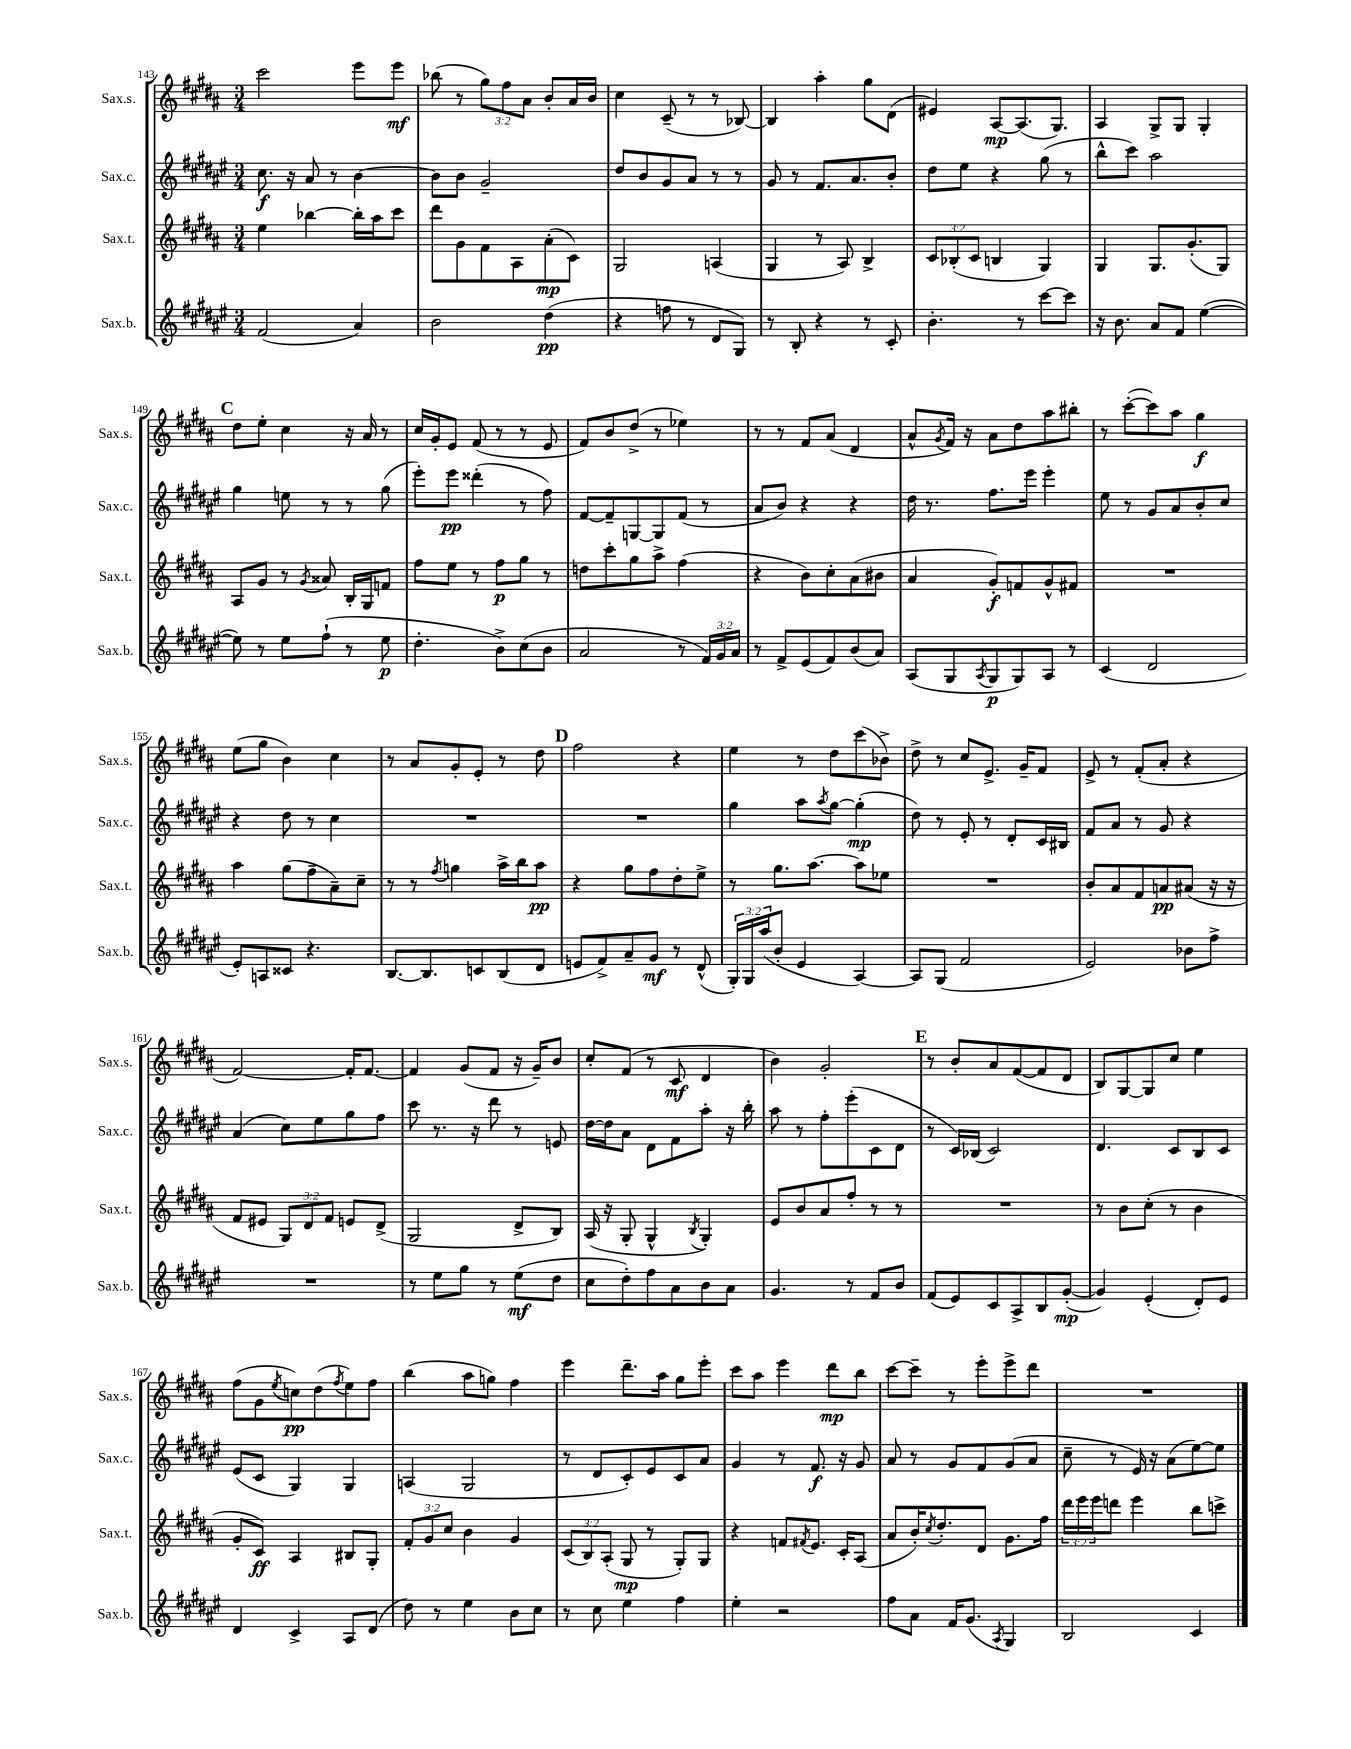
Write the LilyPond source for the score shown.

<<
\new StaffGroup <<
\new Staff = "s0" \with { instrumentName = "Sax.s." shortInstrumentName = "Sax.s." } {
    \clef treble \key b \major \numericTimeSignature \time 3/4 \override Staff.TupletNumber.text = #tuplet-number::calc-fraction-text
    cis'''2 e'''8 e'''8\mf |
    bes''8( r8 \tuplet 3/2 { gis''8) fis''8 ais'8 } b'8-. ais'16 b'16 |
    cis''4 cis'8--( r8 r8 bes8~) |
    bes4 ais''4-. gis''8 dis'8( |
    eis'4) ais8~\mp ais8.( gis8.) |
    ais4 gis8-> gis8 gis4-. |
    \mark \markup { \bold "C" } dis''8 e''8-. cis''4 r16 ais'16 r8 |
    cis''16 gis'16-. e'8 fis'8( r8 r8 e'8 |
    fis'8) b'8 dis''8->( r8 ees''4) |
    r8 r8 fis'8 ais'8( dis'4 |
    ais'8-^ \acciaccatura { gis'8 } fis'16) r16 ais'8 dis''8 ais''8 bis''8-. |
    r8 cis'''8~-.( cis'''8) ais''8 gis''4\f |
    e''8( gis''8 b'4) cis''4 |
    r8 ais'8 gis'8-. e'8-. r8 dis''8 |
    \mark \markup { \bold "D" } fis''2 r4 |
    e''4 r8 dis''8 cis'''8( bes'8->) |
    dis''8-> r8 cis''8 e'8.-> gis'16-- fis'8 |
    e'8-> r8 fis'8-.( ais'8-. r4 |
    fis'2~) fis'16-. fis'8.~ |
    fis'4 gis'8( fis'8 r16 gis'16--) b'8 |
    cis''8-. fis'8( r8 cis'8\mf dis'4 |
    b'4) gis'2-. |
    \mark \markup { \bold "E" } r8 b'8-. ais'8 fis'8~( fis'8 dis'8 |
    b8) gis8~ gis8 cis''8 e''4 |
    fis''8( gis'8 \acciaccatura { e''8 } c''8\pp) dis''8( \acciaccatura { fis''8 } e''8) fis''8 |
    b''4( ais''8 g''8) fis''4 |
    e'''4 dis'''8.-- ais''16 gis''8 e'''8-. |
    cis'''8 ais''8 e'''4 dis'''8\mp b''8 |
    cis'''8~ cis'''8-- r8 e'''8-. e'''8-> dis'''8 |
    R2. \bar "|." |
}
\new Staff = "s1" \with { instrumentName = "Sax.c." shortInstrumentName = "Sax.c." } {
    \clef treble \key fis \major \numericTimeSignature \time 3/4
    cis''8.\f r16 ais'8 r8 b'4~ |
    b'8 b'8 gis'2-- |
    dis''8 b'8 gis'8 ais'8 r8 r8 |
    gis'8 r8 fis'8. ais'8. b'8-. |
    dis''8 eis''8 r4 gis''8( r8 |
    b''8-^ cis'''8) ais''2 |
    \mark \markup { \bold "C" } gis''4 e''8 r8 r8 gis''8( |
    eis'''8-.) eis'''8\pp disis'''4-.( r8 fis''8) |
    fis'8~ fis'8-- g8~ g8 fis'8( r8 |
    ais'8 b'8) r4 r4 |
    dis''16 r8. fis''8. eis'''16 eis'''4-. |
    eis''8 r8 gis'8 ais'8 b'8-. cis''8 |
    r4 dis''8 r8 cis''4 |
    R2. |
    \mark \markup { \bold "D" } R2. |
    gis''4 ais''8 \acciaccatura { ais''8 } gis''8~ gis''4-.\mp( |
    dis''8) r8 eis'8-. r8 dis'8-. cis'16 bis16 |
    fis'8 ais'8 r8 gis'8 r4 |
    ais'4( cis''8) eis''8 gis''8 fis''8 |
    cis'''8 r8. r16 dis'''8 r8 e'8 |
    dis''16~ dis''16 ais'8 dis'8 fis'8 ais''8-. r16 b''16-. |
    ais''8 r8 fis''8-. eis'''8-.( cis'8 dis'8 |
    \mark \markup { \bold "E" } r8 cis'16) bes16( cis'2) |
    dis'4. cis'8 b8 cis'8 |
    eis'8( cis'8 gis4) gis4 |
    a4( gis2 |
    r8 dis'8 cis'8-.) eis'8 cis'8 ais'8 |
    gis'4 r8 fis'8.\f r16 gis'8 |
    ais'8 r8 gis'8 fis'8 gis'8( ais'8 |
    cis''8-- r8 eis'16) r16 ais'8( eis''8~) eis''8 \bar "|." |
}
\new Staff = "s2" \with { instrumentName = "Sax.t." shortInstrumentName = "Sax.t." } {
    \clef treble \key b \major \numericTimeSignature \time 3/4 \override Staff.TupletNumber.text = #tuplet-number::calc-fraction-text
    e''4 bes''4~ bes''16-. ais''16 cis'''8 |
    dis'''8 gis'8 fis'8 ais8 ais'8-.\mp( cis'8) |
    gis2 a4( |
    gis4 r8 ais8) b4-> |
    \tuplet 3/2 { cis'8 bes8-.( cis'8 } b4 gis4) |
    gis4 gis8. gis'8.-.( gis8) |
    \mark \markup { \bold "C" } ais8 gis'8 r8 \acciaccatura { gis'8 } aisis'8 b16-. gis16 f'8 |
    fis''8 e''8 r8 fis''8\p gis''8 r8 |
    d''8 cis'''8-. gis''8 ais''8-> fis''4( |
    r4 b'8) cis''8-. ais'8( bis'8 |
    ais'4 gis'8-.\f) f'8 gis'8-^ fis'8 |
    R2. |
    ais''4 gis''8( fis''8-- ais'8--) cis''8-- |
    r8 r8 \acciaccatura { fis''8 } g''4 ais''16-> b''16 ais''8\pp |
    \mark \markup { \bold "D" } r4 gis''8 fis''8 dis''8-. e''8-> |
    r8 gis''8. ais''8.~ ais''8 ees''8 |
    R2. |
    b'8-. ais'8 fis'8 a'8\pp ais'8( r16 r16 |
    fis'8 eis'8 \tuplet 3/2 { gis8) dis'8 fis'8 } e'8 dis'8->( |
    gis2 dis'8-> b8) |
    ais16( r16 gis8-. gis4-^ \acciaccatura { b8 } gis4-.) |
    e'8 b'8 ais'8 fis''8-. r8 r8 |
    \mark \markup { \bold "E" } R2. |
    r8 b'8 cis''8-.( r8 b'4 |
    gis'8-. cis'8\ff) ais4 bis8 gis8-. |
    \tuplet 3/2 { fis'8-. gis'8 cis''8 } b'4 gis'4 |
    \tuplet 3/2 { cis'8( b8) ais8-.( } gis8\mp r8 gis8-.) gis8 |
    r4 f'8 \acciaccatura { fis'8 } e'8. cis'16-. ais8( |
    ais'8 b'16-.) \acciaccatura { cis''8 } dis''8.-. dis'8 gis'8. fis''16 |
    \tuplet 3/2 { dis'''16 e'''16 e'''16 } d'''8 e'''4 b''8 c'''8-> \bar "|." |
}
\new Staff = "s3" \with { instrumentName = "Sax.b." shortInstrumentName = "Sax.b." } {
    \clef treble \key fis \major \numericTimeSignature \time 3/4 \override Staff.TupletNumber.text = #tuplet-number::calc-fraction-text
    fis'2( ais'4) |
    b'2 dis''4\pp( |
    r4 f''8 r8 dis'8 gis8) |
    r8 b8-. r4 r8 cis'8-. |
    b'4.-. r8 cis'''8~ cis'''8 |
    r16 b'8. ais'8 fis'8 eis''4~( |
    \mark \markup { \bold "C" } eis''8) r8 eis''8 fis''8-!( r8 eis''8\p |
    dis''4.-. b'8->) cis''8( b'8 |
    ais'2 r8 \tuplet 3/2 { fis'16) gis'16 ais'16 } |
    r8 fis'8-> eis'8( fis'8) b'8( ais'8) |
    ais8( gis8 \acciaccatura { ais8 } gis8\p gis8) ais8 r8 |
    cis'4( dis'2 |
    eis'8-.) a8 cisis'8 r4. |
    b8.~ b8. c'8 b8( dis'8 |
    \mark \markup { \bold "D" } e'8 fis'8->) ais'8-- gis'8\mf r8 dis'8-^( |
    \tuplet 3/2 { gis16-.) gis16 ais''16( } b'8-. eis'4 ais4~) |
    ais8 gis8( fis'2 |
    eis'2) bes'8 fis''8-> |
    R2. |
    r8 eis''8 gis''8 r8 eis''8\mf( dis''8 |
    cis''8 dis''8-.) fis''8 ais'8 b'8 ais'8 |
    gis'4. r8 fis'8 b'8 |
    \mark \markup { \bold "E" } fis'8( eis'8) cis'8 ais8-> b8 gis'8~-.\mp( |
    gis'4) eis'4-.( dis'8-.) eis'8 |
    dis'4 cis'4-> ais8 dis'8( |
    dis''8) r8 eis''4 b'8 cis''8 |
    r8 cis''8 eis''4 fis''4 |
    eis''4-. r2 |
    fis''8 ais'8 fis'16 gis'8.( \acciaccatura { ais8 } gis4) |
    b2 cis'4 \bar "|." |
}
>>
>>
\layout { \context { \Score currentBarNumber = #143 } }
